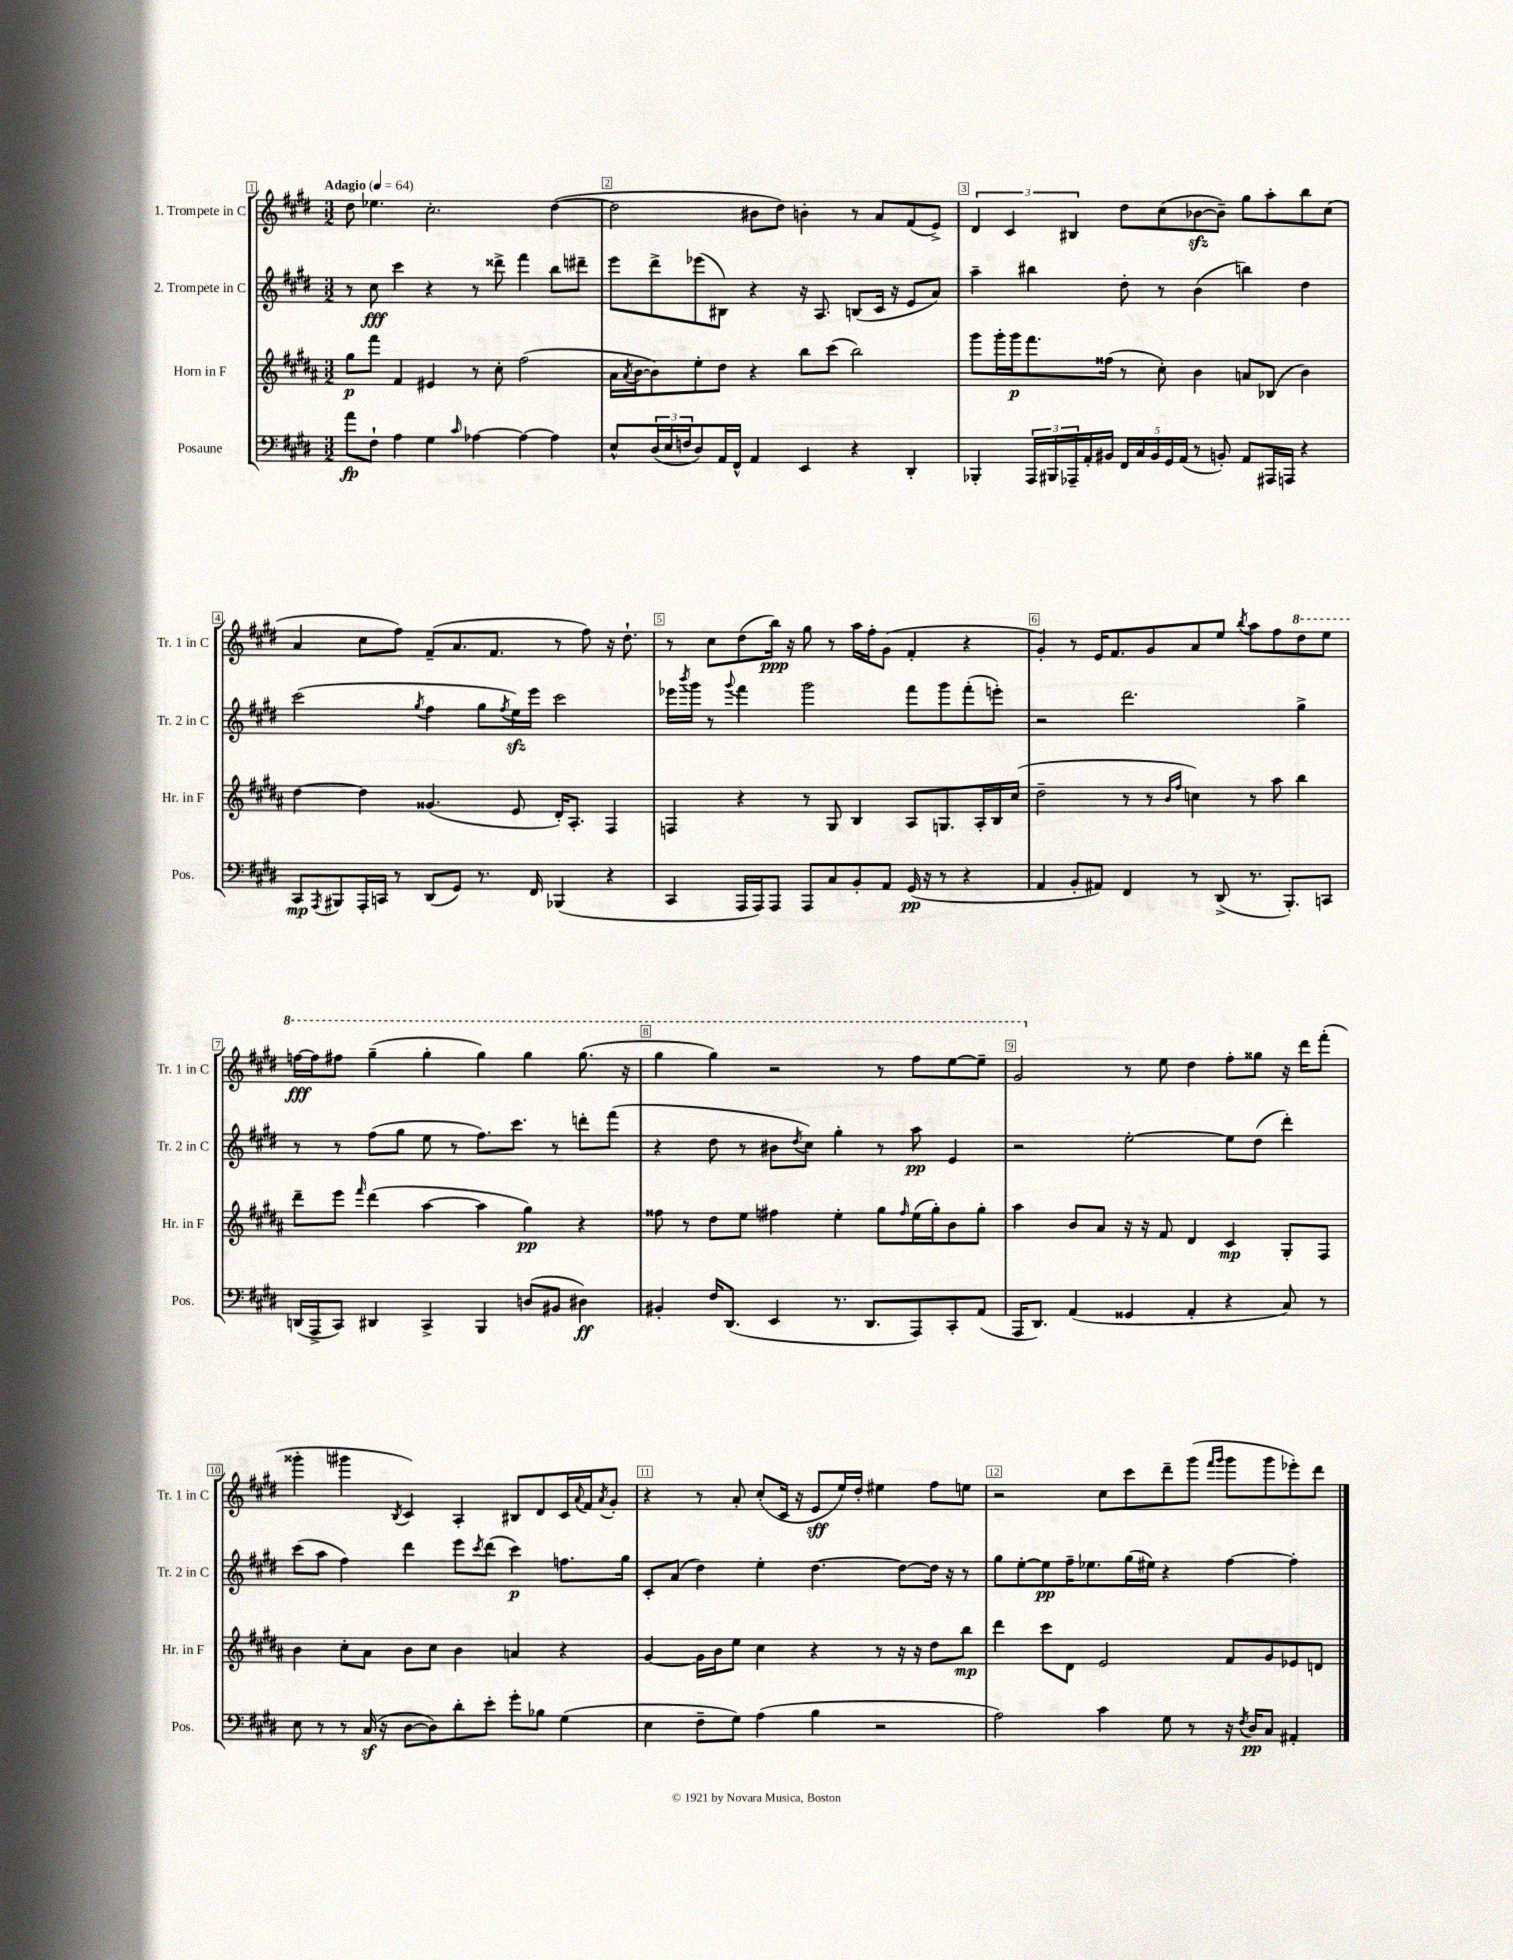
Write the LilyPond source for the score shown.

<<
\new StaffGroup <<
\new Staff = "s0" \with { instrumentName = "1. Trompete in C" shortInstrumentName = "Tr. 1 in C" } {
    \clef treble \key e \major \numericTimeSignature \time 3/2 \tempo "Adagio" 4 = 64
    dis''8 ees''4. cis''2.-. dis''4~( |
    dis''2 bis'8 dis''8) b'4-. r8 a'8 fis'8( e'8->) |
    \tuplet 3/2 { dis'4 cis'4 bis4 } dis''8 cis''8( bes'8~\sfz bes'8--) gis''8 a''8-. b''8 cis''8( |
    a'4 cis''8 fis''8) fis'8--( a'8. fis'8. r8 fis''8) r16 dis''8.-! |
    r8 cis''8 dis''8( b''16\ppp) r16 gis''8 r8 a''16 fis''16-. gis'8( fis'4-. r4 |
    gis'4-.) r8 e'16 fis'8. gis'8 a'8 e''8 \acciaccatura { b''8 } a''8 fis''8 \ottava #1 dis'''8 e'''8 |
    f'''16~\fff f'''16 fis'''8 gis'''4--( gis'''4-. gis'''4) gis'''4 gis'''8.( r16 |
    gis'''4 gis'''4) r2 r8 fis'''8 e'''8~ e'''8-- |
    gis''2 \ottava #0 r8 e''8 dis''4 fis''8-. gisis''8 r16 dis'''16 fis'''8-.( |
    gisis'''4-. gis'''4 \acciaccatura { b8 } cis'4) a4-. bis8 dis'8 cis'16 \appoggiatura { a'8 } fis'16 \acciaccatura { a'8 } gis'8-. |
    r4 r8 a'8-. cis''8-.( cis'16 r16 e'8\sff e''16) dis''16-. eis''4 fis''8 e''8 |
    r2 cis''8 cis'''8 dis'''8-- gis'''8( \grace { fis'''16 gis'''16 } gis'''8 gis'''8 ees'''8-.) dis'''8 \bar "|." |
}
\new Staff = "s1" \with { instrumentName = "2. Trompete in C" shortInstrumentName = "Tr. 2 in C" } {
    \clef treble \key e \major \numericTimeSignature \time 3/2
    r8 cis''8\fff cis'''4 r4 r8 disis'''8-> fis'''4 b''8 dis'''8-- |
    e'''8 dis'''8-> ees'''8( bis8) r4 r16 a8. b8( cis'16 r16 e'8 a'8) |
    a''4-- bis''4 dis''8-. r8 b'4( b''4) dis''4 |
    cis'''2( \acciaccatura { gis''8 } fis''4 gis''8 \acciaccatura { fis''8 } e''16\sfz) e'''16 cis'''2 |
    ees'''16 \acciaccatura { b'''8 } gis'''16 r8 \appoggiatura { gis'''8 } fis'''4 gis'''2 fis'''8 gis'''8 fis'''8-.( e'''8-.) |
    r2 dis'''2. gis''4-> |
    r8 r8 fis''8( gis''8 e''8 r8 fis''8.) cis'''8. r8 d'''8-. fis'''8( |
    r4 dis''8 r8 bis'8 \acciaccatura { dis''8 } cis''8) gis''4-. r8 a''8\pp e'4 |
    r2 e''2~-. e''8 dis''8( dis'''4-.) |
    cis'''8( a''8 fis''4) dis'''4 e'''8 \acciaccatura { cis'''8 } dis'''8( cis'''4\p) f''8. gis''16 |
    cis'8-. a'8( dis''4) e''4-. dis''4.~ dis''8~ dis''16 r16 r8 |
    gis''8 e''8~-. e''8\pp fis''16-- ees''8. gis''16( eis''16) r4 fis''4~ fis''4-. \bar "|." |
}
\new Staff = "s2" \with { instrumentName = "Horn in F" shortInstrumentName = "Hr. in F" } {
    \clef treble \key b \major \numericTimeSignature \time 3/2
    gis''8\p fis'''8 fis'4 eis'4 r8 cis''8-. fis''2( |
    ais'16 \acciaccatura { ais'8 } b'16~ b'8) e''8-. dis''8 r4 b''8 cis'''8( b''2) |
    gis'''8 gis'''16-. gis'''16\p fis'''8. fisis''16( r8 cis''8-.) b'4 a'8 bes8( b'4) |
    dis''4~ dis''4 gisis'4.( e'8 dis'16-.) ais8.-. fis4 |
    f4 r4 r8 gis8 b4 ais8 g8. ais16-. b16 cis''16( |
    dis''2-- r8 r8 \grace { b'16 fis''16 } c''4) r8 ais''8 b''4 |
    dis'''8-- e'''8 \grace { fis'''16 } dis'''4( ais''4~ ais''4 gis''4\pp) r4 |
    fisis''8 r8 dis''8 e''8 fis''4 e''4-. gis''8 \grace { fis''16 } e''16( gis''16-.) b'8 gis''8-. |
    ais''4 b'8 ais'8 r16 r16 fis'8 dis'4 cis'4\mp gis8-. fis8 |
    b'4 cis''8-. ais'8 b'8 cis''8 b'4 a'4 r4 |
    gis'4~ gis'16 b'16 e''8 cis''4 r4 r8 r16 r16 dis''8 b''8\mp |
    dis'''4 cis'''8 dis'8 e'2 fis'8 gis'8 ees'8 d'8 \bar "|." |
}
\new Staff = "s3" \with { instrumentName = "Posaune" shortInstrumentName = "Pos." } {
    \clef bass \key e \major \numericTimeSignature \time 3/2
    a'8\fp fis8-! a4 gis4 \grace { cis'16 } aes4~ aes4~ aes4 |
    e8-^ \tuplet 3/2 { dis16( e16 f16 } dis8) a,16 fis,16-^ a,4 e,4 r4 dis,4-. |
    bes,,4-. \tuplet 3/2 { a,,16 bis,,16 aes,,16-- } a,16-. bis,16 \tuplet 5/4 { fis,16 cis16 bis,16 gis,16 a,16( } r8 b,8-.) a,8 ais,,16 a,,16 r4 |
    cis,8\mp \acciaccatura { a,,8 } bis,,8 a,,16-. c,16 r8 dis,8( gis,8) r8. fis,16 bes,,4( r4 |
    cis,4 a,,16 a,,16) a,,8 a,,8 cis8 b,8-. a,8 gis,16\pp( r16 r8 r4 |
    a,4 b,8-. ais,8) fis,4 r8 dis,8->( r8. b,,8.-.) c,8 |
    d,16( a,,16-> cis,8) dis,4 cis,4-> b,,4 d8( bis,8 dis4\ff) |
    bis,4-. fis16 dis,8.( e,4 r8. dis,8. a,,8) cis,8-. a,8( |
    a,,16 dis,8.) a,4( gisis,4 a,4-. r4 cis8) r8 |
    e8 r8 r8 cis16\sf( r16 dis8~ dis8) dis'8-. e'8-. gis'8-. bes8 gis4( |
    e4 fis8-- gis8) a4( b4 r2 |
    a2) cis'4 gis8 r8 r16 \acciaccatura { fis8 } dis16\pp cis8 ais,4-. \bar "|." |
}
>>
>>
\layout { \context { \Score \override BarNumber.break-visibility = ##(#f #t #t) barNumberVisibility = #all-bar-numbers-visible \override BarNumber.stencil = #(make-stencil-boxer 0.1 0.3 ly:text-interface::print) } }
